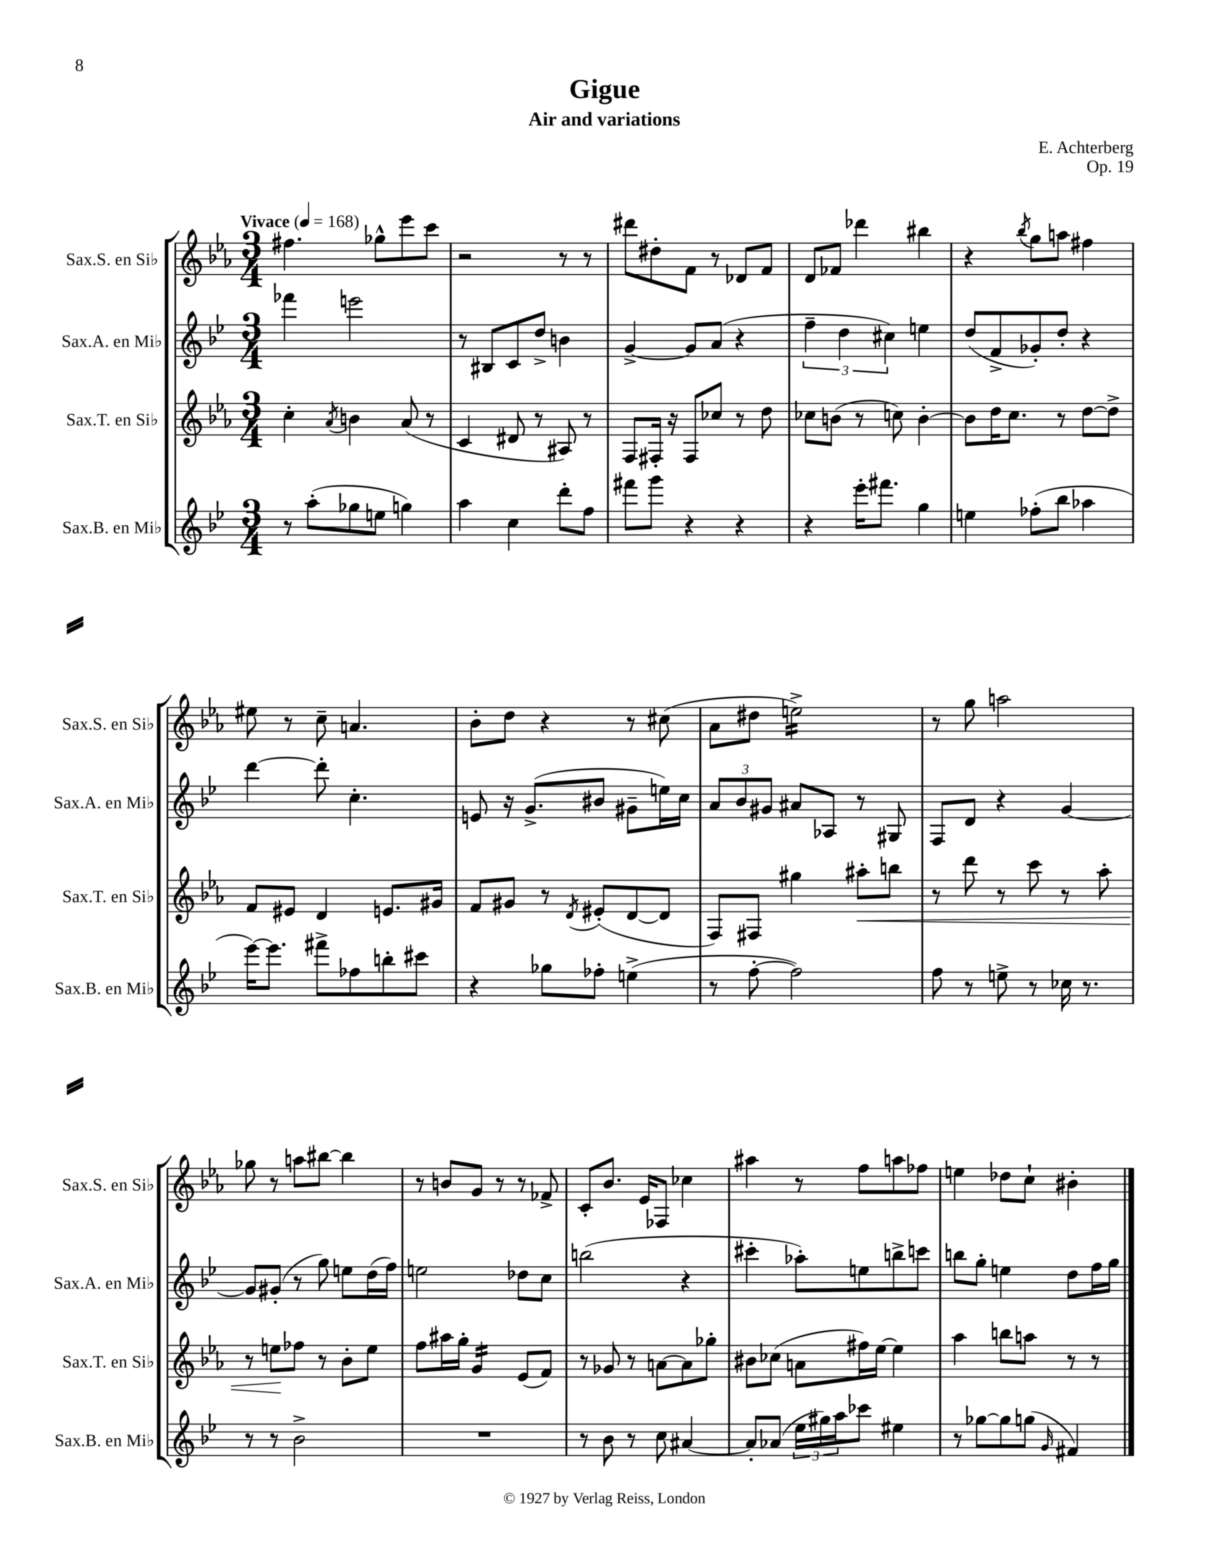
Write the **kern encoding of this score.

**kern	**kern	**kern	**kern
*staff4	*staff3	*staff2	*staff1
*clefG2	*clefG2	*clefG2	*clefG2
*k[b-e-]	*k[b-e-a-]	*k[b-e-]	*k[b-e-a-]
*M3/4	*M3/4	*M3/4	*M3/4
*MM168	*MM168	*MM168	*MM168
8r	4cc'\	4fff-\	4.ff#\
(8aa'\L	.	.	.
.	8qa-/	.	.
8gg-\	4b\	2eee\	.
8ee\J	.	.	8gg-^^\L
4gg\)	(8a-/	.	8eee-\
.	8r	.	8ccc\J
=	=	=	=
4aa\	4c/	8r	2r
.	.	8B#/L	.
4cc\	8d#/	8c/	.
.	8r	8dd^/J	.
8ddd'\L	8A#/)	4b\	8r
8ff\J	8r	.	8r
=	=	=	=
8fff#\L	8F/L	[4g^/	8ddd#\L
8ggg\J	16F#'/Jk	.	8dd#'\
.	16r	.	.
4r	8F#/L	8g/]L	8f\J
.	8cc-/J	(8a/J	8r
4r	8r	4r	8d-/L
.	8dd\	.	8f/J
=	=	=	=
4r	8cc-\L	6ff~\	8d/L
.	(8b\J	.	8f-/J
.	.	6dd\	.
16eee-'\LK	8r	.	4ddd-\
8.fff#\J	.	.	.
.	.	6cc#\)	.
.	8cc\)	.	.
4gg\	[4b'\	4ee\	4bb#\
=	=	=	=
4ee\	8b\]L	(8dd/L	4r
.	16dd\K	8f^/	.
.	8.cc\J	.	.
.	.	.	8qbb-/
(8ff-'\L	.	8g-'/)	8gg\L
8bb-\J	8r	8dd'/J	8aa\J
4aa-\	[8dd\L	4r	4ff#\
.	8dd^\]J	.	.
=	=	=	=
[16eee-\LK)	8f/L	[4ddd\	8ee#\
8.eee-\]J	.	.	.
.	8e#/J	.	8r
8fff#^\L	4d/	8ddd'\]	8cc~\
8ff-\	.	4.cc'\	4.a/
8bb'\	8.e/L	.	.
8ccc#\J	.	.	.
.	16g#/Jk	.	.
=	=	=	=
4r	8f/L	8e/	8b-'\L
.	8g#/J	16r	8dd\J
.	.	(8.g^/L	.
8gg-\L	8r	.	4r
.	8qd/	.	.
8ff-'\J	(8e#'/L	8b#/J	.
(4ee^\	[8d/	8g#~\L	8r
.	8d/]J	16ee\L)	(8cc#\
.	.	16cc\JJ	.
=	=	=	=
8r	8F/L)	12a/L	8a-\L
.	.	12b-/	.
[8ff'\	8F#/J	.	8dd#\J
.	.	12g#/J	.
2ff\])	4gg#\	8a#/L	2ee^\)
.	.	8A-/J	.
.	8aa#'\L	8r	.
.	8bb\J	8G#/	.
=	=	=	=
8ff\	8r	8F/L	8r
8r	8ddd\	8d/J	8gg\
8ee^\	8r	4r	2aa\
8r	8ccc\	.	.
16cc-\	8r	[4g/	.
8.r	.	.	.
.	8aa-'\	.	.
=	=	=	=
8r	8r	8g/]L	8gg-\
8r	8ee\L	(8g#'/J	8r
2b-^\	8ff-\J	8r	8aa\L
.	8r	8gg\)	[8bb#\J
.	8b-'\L	8ee\L	4bb#\]
.	8ee\J	(16dd\L	.
.	.	16ff\JJ)	.
=	=	=	=
2.r	8ff\L	2ee\	8r
.	16aa#\L	.	8b/L
.	16gg'\JJ	.	.
.	4g/	.	8g/J
.	.	.	8r
.	(8e-/L	8dd-\L	8r
.	8f/J)	8cc\J	8f-^/
=	=	=	=
8r	8r	(2bb\	8c'/L
8b-\	8g-/	.	8.b-/J
8r	8r	.	.
.	.	.	16e-/LK
8cc\	[8a\L	.	8F-/J
[4a#/	8a\]	4r	4cc-\
.	8gg-'\J	.	.
=	=	=	=
8a#'/]L	8b#\L	4ccc#'\	4aa#\
(8a-/J	(8cc-\J	.	.
24ee-\LL	8a\L	8aa-'\L)	8r
24gg#\)	.	.	.
24aa\J	.	.	.
8ccc-\J	16ff#\L)	8ee\	8ff\L
.	[16ee-\JJ	.	.
4ee#\	4ee-\]	8bb^\	8aa\
.	.	8ccc\J	8ff-\J
=	=	=	=
8r	4aa-\	8bb\L	4ee\
[8gg-\L	.	8gg'\J	.
8gg-\]	8bb\L	4ee\	8dd-\L
(8gg\J	8aa\J	.	8cc`\J
16qqg/	.	.	.
4f#/)	8r	8dd\L	4b#'\
.	8r	16ff\L	.
.	.	16gg\JJ	.
==	==	==	==
*-	*-	*-	*-
